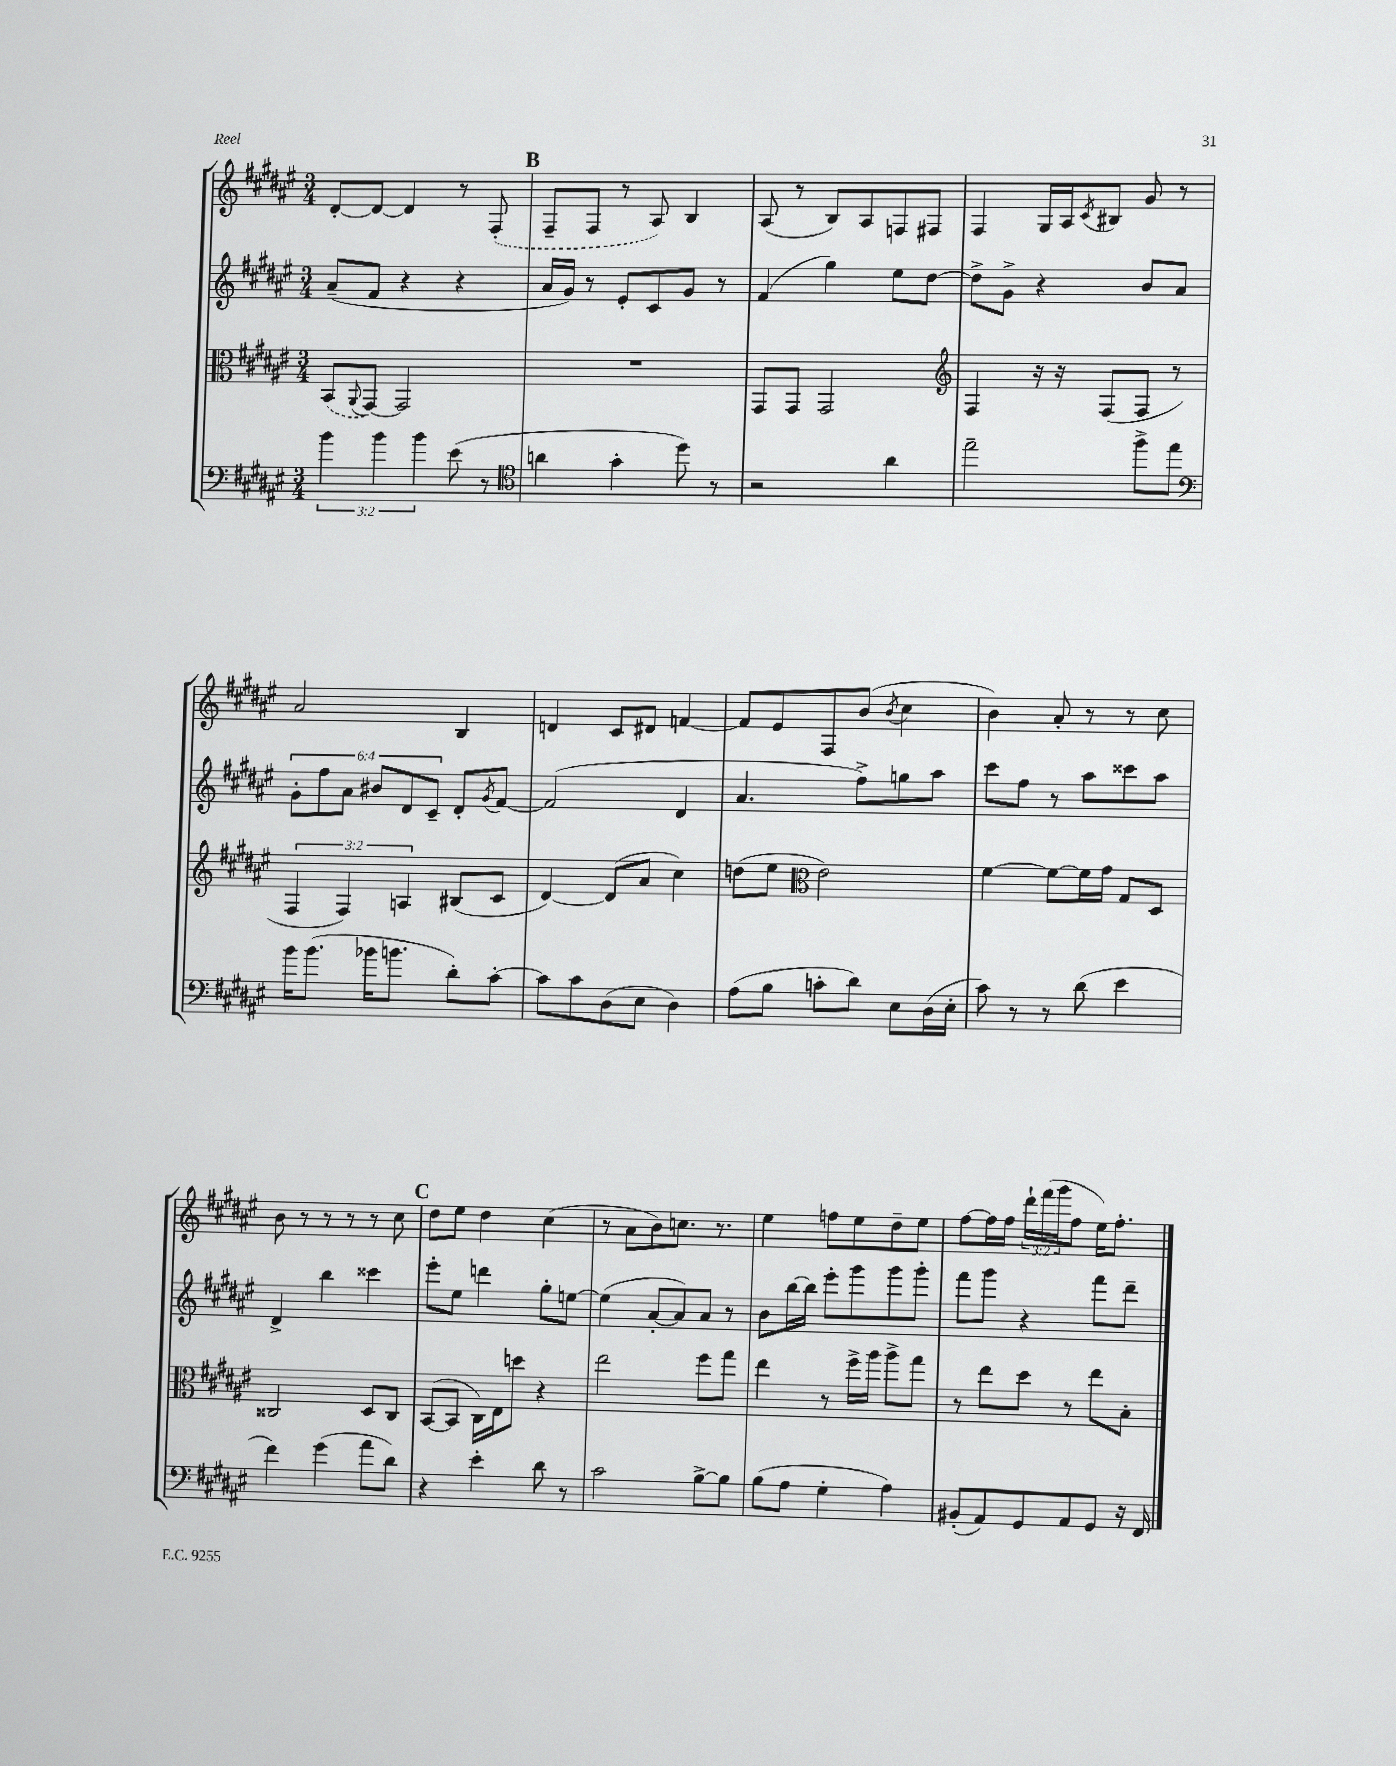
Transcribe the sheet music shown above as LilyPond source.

<<
\new StaffGroup <<
\new Staff = "s0" {
    \clef treble \key fis \major \numericTimeSignature \time 3/4 \override Staff.TupletNumber.text = #tuplet-number::calc-fraction-text
    dis'8~-. dis'8~ dis'4 r8 \once \slurDashed fis8-.( |
    \mark \markup { \bold "B" } fis8-- fis8 r8 ais8) b4 |
    ais8( r8 b8) ais8 f8 fis8 |
    fis4 gis16 ais16 \acciaccatura { cis'8 } bis8 gis'8 r8 |
    ais'2 b4 |
    d'4 cis'8 dis'8 f'4~ |
    f'8 eis'8 fis8 b'8( \acciaccatura { b'8 } cis''4 |
    b'4) ais'8-. r8 r8 cis''8 |
    b'8 r8 r8 r8 r8 cis''8 |
    \mark \markup { \bold "C" } dis''8 eis''8 dis''4 cis''4( |
    r8 ais'8 b'8) c''8. r8. |
    eis''4 f''8 eis''8 dis''8-- eis''8 |
    fis''8~ fis''16 fis''16 \tuplet 3/2 { dis'''16-! fis'''16( gis'''16 } fis''8 eis''16) fis''8.-. \bar "|." |
}
\new Staff = "s1" {
    \clef treble \key fis \major \numericTimeSignature \time 3/4 \override Staff.TupletNumber.text = #tuplet-number::calc-fraction-text
    ais'8--( fis'8 r4 r4 |
    \mark \markup { \bold "B" } ais'16 gis'16) r8 eis'8-. cis'8 gis'8 r8 |
    fis'4( gis''4) eis''8 dis''8~ |
    dis''8-> gis'8-> r4 b'8 ais'8 |
    \tuplet 6/4 { gis'8-. fis''8 ais'8 bis'8 dis'8 cis'8-- } dis'8-. \acciaccatura { gis'8 } fis'8~ |
    fis'2( dis'4 |
    ais'4. fis''8->) g''8 ais''8 |
    cis'''8 fis''8 r8 ais''8 cisis'''8 ais''8 |
    dis'4-> b''4 cisis'''4 |
    \mark \markup { \bold "C" } eis'''8-. eis''8 d'''4 gis''8-. e''8~ |
    e''4( ais'8~-. ais'8) ais'8 r8 |
    b'8 b''16~ b''16 eis'''8-. gis'''8 gis'''8 gis'''8-. |
    fis'''8 gis'''8 r4 fis'''8 dis'''8-- \bar "|." |
}
\new Staff = "s2" {
    \clef alto \key fis \major \numericTimeSignature \time 3/4 \override Staff.TupletNumber.text = #tuplet-number::calc-fraction-text
    \once \slurDashed b,8( \appoggiatura { ais,8 } gis,8~) gis,2 |
    \mark \markup { \bold "B" } R2. |
    gis,8 gis,8 gis,2 |
    \clef treble fis4 r16 r16 fis8( fis8 r8 |
    \tuplet 3/2 { fis4 fis4) a4 } bis8( cis'8 |
    dis'4~) dis'8( ais'8 cis''4) |
    d''8( eis''8 \clef alto eis'2) |
    fis'4~ fis'8~ fis'16 gis'16 gis8 dis8 |
    cisis2 dis8 cisis8 |
    \mark \markup { \bold "C" } b,8~( b,8 cis16) eis16 d''8 r4 |
    eis''2 fis''8 gis''8 |
    eis''4 r8 fis''16-> ais''16 ais''8-> gis''8 |
    r8 eis''8 dis''8 r8 eis''8 b8-. \bar "|." |
}
\new Staff = "s3" {
    \clef bass \key fis \major \numericTimeSignature \time 3/4 \override Staff.TupletNumber.text = #tuplet-number::calc-fraction-text
    \tuplet 3/2 { b'4 b'4 b'4 } eis'8( r8 |
    \mark \markup { \bold "B" } \clef tenor a'4 gis'4-. dis''8) r8 |
    r2 ais'4 |
    eis''2-- fis''8-> eis''8 |
    \clef bass b'16 b'8.( bes'16 b'8. dis'8-.) cis'8~-. |
    cis'8 cis'8 dis8( eis8 dis4) |
    ais8( b8 c'8-. dis'8) eis8 dis16( eis16-. |
    cis'8) r8 r8 dis'8( eis'4 |
    fis'4) gis'4( ais'8 dis'8) |
    \mark \markup { \bold "C" } r4 eis'4-. dis'8 r8 |
    cis'2 b8~-> b8 |
    b8( ais8 gis4-. ais4) |
    bis,8-.( ais,8) gis,8 ais,8 gis,8 r16 fis,16 \bar "|." |
}
>>
>>
\layout { \context { \Score \remove "Bar_number_engraver" } }
